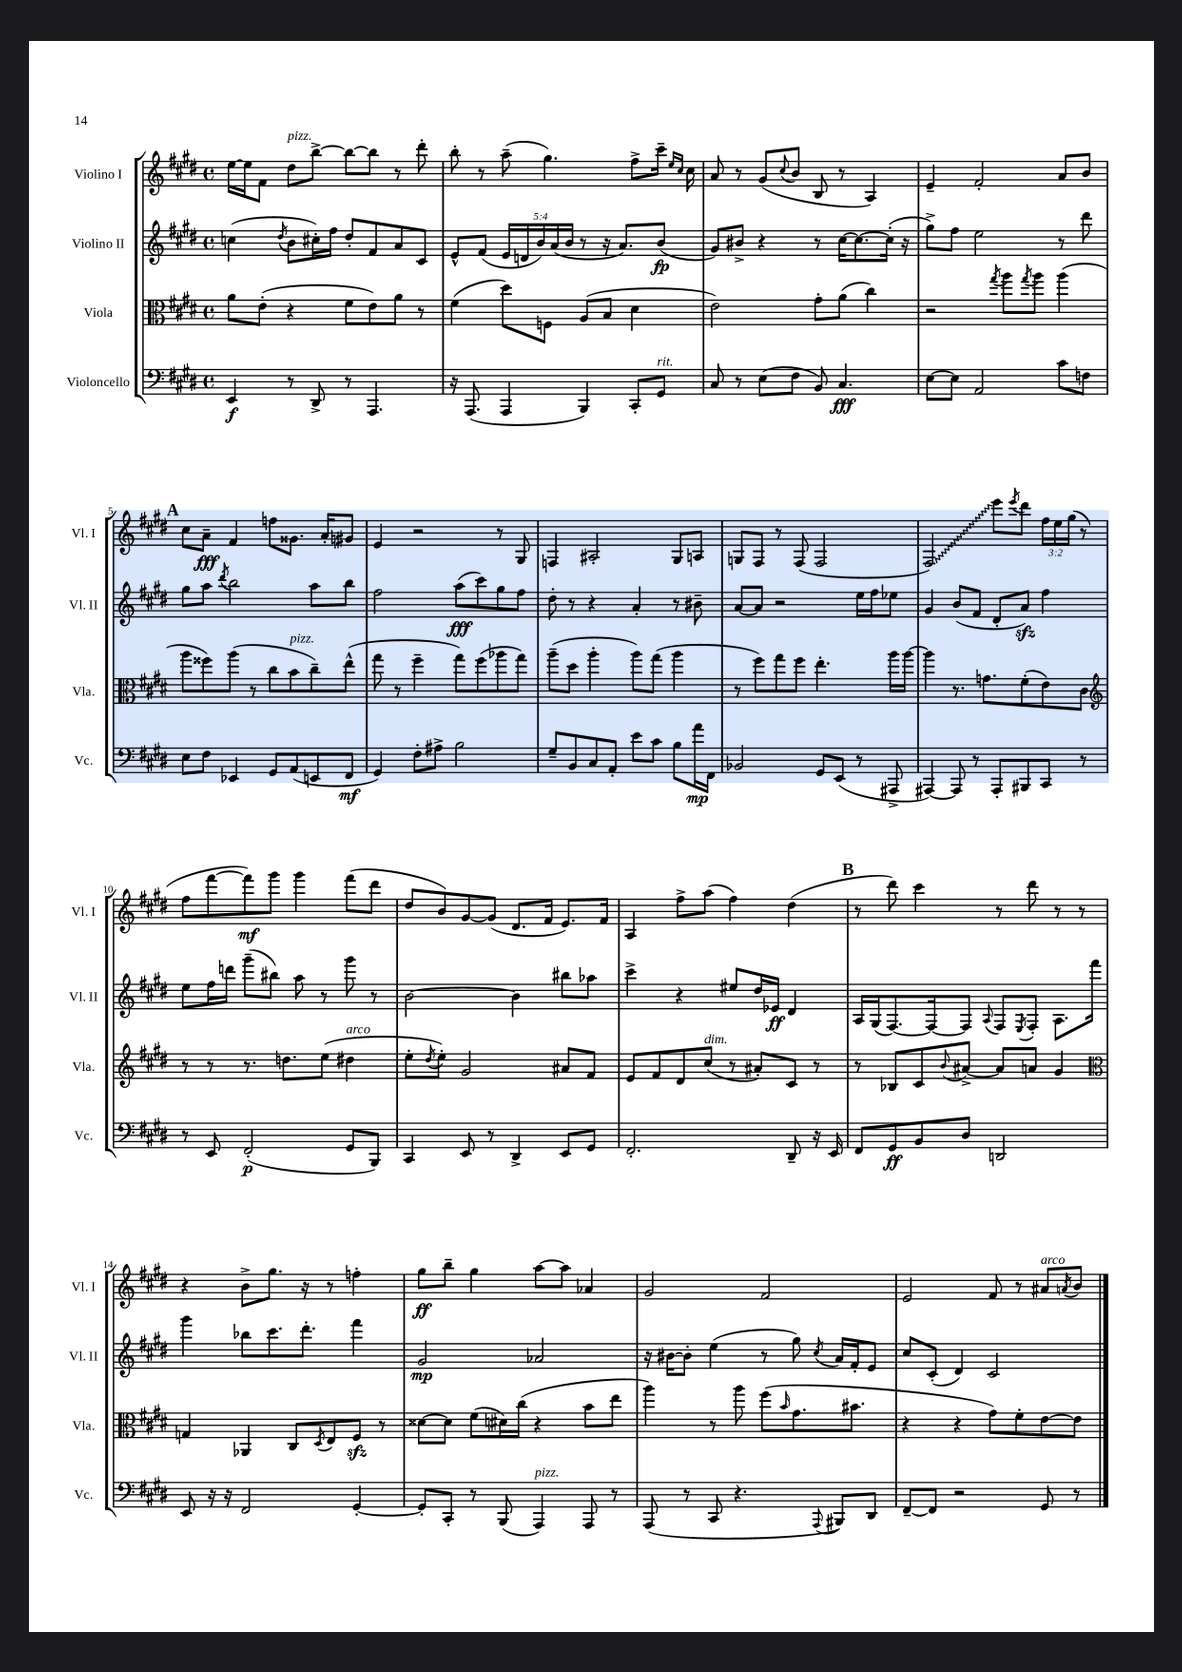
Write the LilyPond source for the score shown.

<<
\new StaffGroup <<
\new Staff = "s0" \with { instrumentName = "Violino I" shortInstrumentName = "Vl. I" } {
    \clef treble \key e \major \defaultTimeSignature \time 4/4 \override Staff.TupletNumber.text = #tuplet-number::calc-fraction-text
    e''16~ e''16 fis'8 dis''8^\markup { \italic "pizz." } b''8~-> b''8~ b''8 r8 dis'''8-. |
    b''8-. r8 a''8--( gis''4.) fis''8-> cis'''16-- \grace { e''16 cis''16 } cis''16 |
    a'8 r8 gis'8( \appoggiatura { cis''8 } b'8 b8 r8 a4) |
    e'4-- fis'2-. a'8 b'8 |
    \mark \markup { \bold "A" } cis''8 a'8--\fff fis'4 f''8 gisis'8. a'16-. gis'8 |
    e'4 r2 r8 gis8 |
    f4 ais2-. gis8 a8 |
    g8 fis8 r8 fis8( fis2 |
    \once \override Glissando.style = #'zigzag fis2\glissando) e'''8 \acciaccatura { e'''8 } dis'''8 \tuplet 3/2 { fis''16 e''16 gis''16( } r8 |
    fis''8 fis'''8~ fis'''8\mf) gis'''8 gis'''4 fis'''8( dis'''8 |
    dis''8 b'8) gis'8~ gis'8( dis'8. fis'16 e'8.) fis'16 |
    a4 fis''8-> a''8( fis''4) dis''4( |
    \mark \markup { \bold "B" } r8 dis'''8) cis'''4 r8 dis'''8 r8 r8 |
    r4 b'8-> gis''8. r16 r8 f''4-. |
    gis''8\ff b''8-- gis''4 a''8~ a''8 aes'4 |
    gis'2 fis'2 |
    e'2 fis'8 r8 ais'8^\markup { \italic "arco" } \acciaccatura { a'8 } b'8 \bar "|." |
}
\new Staff = "s1" \with { instrumentName = "Violino II" shortInstrumentName = "Vl. II" } {
    \clef treble \key e \major \defaultTimeSignature \time 4/4 \override Staff.TupletNumber.text = #tuplet-number::calc-fraction-text
    c''4( \acciaccatura { dis''8 } b'8 cis''16-.) fis''16 dis''8-. fis'8 a'8 cis'8 |
    e'8-^ fis'8( \tuplet 5/4 { e'16 d'16 b'16) a'16( b'16 } r8 r16 a'8.) b'8\fp( |
    gis'8) bis'8-> r4 r8 cis''16~ cis''8.~ cis''16-.( r16 |
    gis''8->) fis''8 e''2 r8 dis'''8 |
    \mark \markup { \bold "A" } gis''8 a''8 \acciaccatura { dis'''8 } b''2 a''8 b''8 |
    fis''2 a''8\fff( cis'''8) gis''8 fis''8 |
    dis''8-. r8 r4 a'4-. r8 bis'8-- |
    a'8~ a'8 r2 e''16 fis''16 ees''8 |
    gis'4 b'8( fis'8 dis'8-. a'8\sfz) fis''4 |
    e''8 fis''16 d'''16 gis'''8--( bis''8) a''8 r8 gis'''8 r8 |
    b'2~ b'4 bis''8 aes''8 |
    cis'''4-> r4 eis''8 dis''16 ees'16\ff dis'4 |
    \mark \markup { \bold "B" } a16 gis16( fis8.~) fis16~ fis8 \appoggiatura { a8 } fis8 \acciaccatura { e8 } fis8-. a8. fis'''16 |
    gis'''4 bes''8 cis'''8. dis'''8.-. fis'''4 |
    gis'2\mp aes'2 |
    r16 bis'16~ bis'8-. e''4( r8 gis''8) \acciaccatura { cis''8 } a'16 fis'16-. e'8 |
    cis''8 cis'8-.( dis'4) cis'2 \bar "|." |
}
\new Staff = "s2" \with { instrumentName = "Viola" shortInstrumentName = "Vla." } {
    \clef alto \key e \major \defaultTimeSignature \time 4/4
    a'8 e'8-.( r4 fis'8 e'8) a'8 r8 |
    fis'4( dis''8) f8 a8( b8 dis'4 |
    e'2) gis'8-. a'8( cis''4) |
    r2 \acciaccatura { gis''8 } a''8 \acciaccatura { gis''8 } a''8 a''4( |
    \mark \markup { \bold "A" } a''8 fisis''8) a''8( r8 cis''8 b'8^\markup { \italic "pizz." } cis''8--) e''8-^( |
    gis''8 r8 fis''4-- gis''8) fis''8( aes''8 gis''8) |
    a''8--( dis''8 a''4-. a''8) gis''8( a''4 |
    r8 fis''8) gis''8 fis''8 e''4.-. a''16 a''16~ |
    a''4 r8. g'8. fis'8-.( e'8) cis'8 |
    \clef treble r8 r8 r8. d''8. e''8( dis''4^\markup { \italic "arco" } |
    e''8-. \acciaccatura { dis''8 } e''8-.) gis'2 ais'8 fis'8 |
    e'8 fis'8 dis'8 cis''8^\markup { \italic "dim." }( r8 ais'8-.) cis'8 r8 |
    \mark \markup { \bold "B" } r8 bes8 cis'8 \appoggiatura { b'8 } ais'8~-> ais'8 a'8 gis'4 |
    \clef alto g4 aes,4 cis8 \acciaccatura { dis8 } e8 fis8\sfz r8 |
    disis'8~ disis'8 fis'8( dis'16) cis''16( r4 b'8 e''8 |
    a''4) r8 a''8 fis''8( \grace { b'16 } gis'8. bis'8. |
    r4 r4 gis'8) fis'8-. e'8~ e'8 \bar "|." |
}
\new Staff = "s3" \with { instrumentName = "Violoncello" shortInstrumentName = "Vc." } {
    \clef bass \key e \major \defaultTimeSignature \time 4/4
    e,4\f r8 dis,8-> r8 a,,4. |
    r16 a,,8.( a,,4 b,,4) cis,8-. gis,8^\markup { \italic "rit." } |
    cis8 r8 e8( fis8 b,8) cis4.\fff |
    e8~ e8 a,2 cis'8 f8 |
    \mark \markup { \bold "A" } e8 fis8 ees,4 gis,8 a,8( e,8 fis,8\mf |
    gis,4) fis8-. ais8-> b2 |
    gis8-- b,8 cis8 a,8-. e'8 cis'8 b8 a'16\mp fis,16 |
    bes,2 gis,8 e,8( r8 ais,,8-> |
    ais,,4~) ais,,8 r8 ais,,8-. bis,,8 cis,8 r8 |
    r8 e,8 fis,2-.\p( gis,8 b,,8) |
    cis,4 e,8 r8 dis,4-> e,8 gis,8 |
    fis,2.-. dis,8-- r16 e,16 |
    \mark \markup { \bold "B" } fis,8 gis,8\ff b,8 dis8 d,2 |
    e,8 r16 r16 fis,2 gis,4~-. |
    gis,8-. cis,8-. r8 b,,8( a,,4^\markup { \italic "pizz." }) a,,8 r8 |
    a,,8( r8 cis,8 r4. \appoggiatura { a,,8 } bis,,8) dis,8 |
    fis,8~-- fis,8 r2 gis,8 r8 \bar "|." |
}
>>
>>
